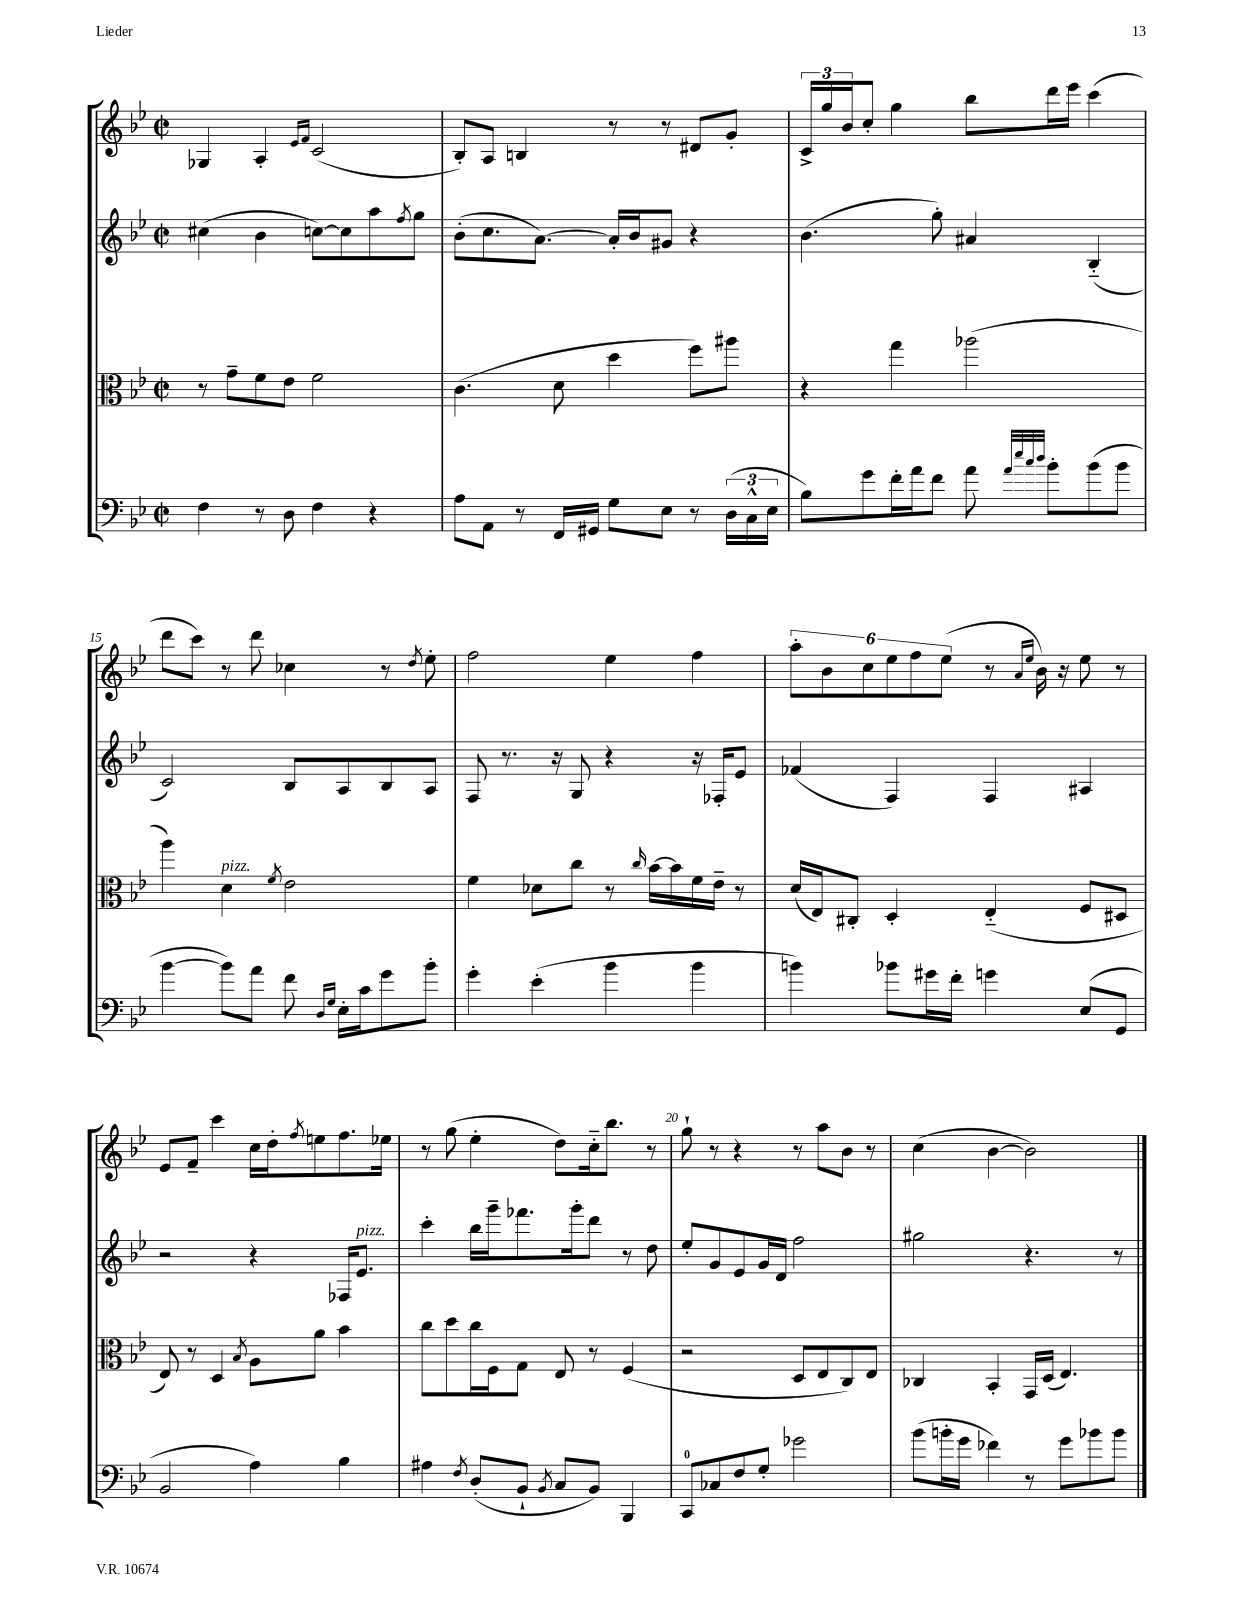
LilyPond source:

<<
\new StaffGroup <<
\new Staff = "s0" {
    \clef treble \key bes \major \defaultTimeSignature \time 2/2
    ges4 a4-. \grace { ees'16 f'16 } c'2( |
    bes8-.) a8 b4 r8 r8 dis'8 g'8-. |
    \tuplet 3/2 { c'16-> g''16 bes'16 } c''8-. g''4 bes''8 d'''16 ees'''16 c'''4( |
    d'''8 c'''8) r8 d'''8 ces''4 r8 \acciaccatura { d''8 } ees''8-. |
    f''2 ees''4 f''4 |
    \tuplet 6/4 { a''8-. bes'8 c''8 ees''8 f''8 ees''8( } r8 \grace { a'16 ees''16 } bes'16) r16 ees''8 r8 |
    ees'8 f'8-- c'''4 c''16 d''16-. \acciaccatura { f''8 } e''8 f''8. ees''16 |
    r8 g''8( ees''4-. d''8) c''16-_ bes''8. r8 |
    g''8-! r8 r4 r8 a''8 bes'8 r8 |
    c''4( bes'4~ bes'2) \bar "|." |
}
\new Staff = "s1" {
    \clef treble \key bes \major \defaultTimeSignature \time 2/2
    cis''4( bes'4 c''8~) c''8 a''8 \acciaccatura { f''8 } g''8 |
    bes'8-.( c''8. a'8.~) a'16-. bes'16 gis'8 r4 |
    bes'4.( g''8-.) ais'4 bes4-_( |
    c'2) bes8 a8 bes8 a8 |
    f8 r8. r16 g8 r4 r16 fes16-. ees'8 |
    fes'4( f4) f4 ais4 |
    r2 r4 fes16 ees'8.^\markup { \italic "pizz." } |
    c'''4-. bes''16 g'''16-- fes'''8. g'''16-. d'''8 r8 d''8 |
    ees''8-. g'8 ees'8 g'16 d'16 f''2 |
    gis''2 r4. r8 \bar "|." |
}
\new Staff = "s2" {
    \clef alto \key bes \major \defaultTimeSignature \time 2/2
    r8 g'8-- f'8 ees'8 f'2 |
    c'4.( d'8 d''4 f''8) ais''8 |
    r4 g''4 aes''2( |
    a''4) d'4^\markup { \italic "pizz." } \acciaccatura { f'8 } ees'2 |
    f'4 des'8 c''8 r8 \grace { c''16 } bes'16~ bes'16 f'16 ees'16-- r8 |
    d'16( ees16) cis8-. d4-. ees4-_( f8 dis8 |
    ees8) r8 d4 \acciaccatura { bes8 } a8 a'8 bes'4 |
    c''8 d''8 c''16 f16 g8 ees8 r8 f4( |
    r2 d8 ees8 c8) ees8 |
    ces4 bes,4-. g,16 d16( ees4.) \bar "|." |
}
\new Staff = "s3" {
    \clef bass \key bes \major \defaultTimeSignature \time 2/2
    f4 r8 d8 f4 r4 |
    a8 a,8 r8 f,16 gis,16 g8 ees8 r8 \tuplet 3/2 { d16( c16-^ ees16 } |
    bes8) g'8 f'16-. a'16 f'8 a'8 \grace { a'32 ees''32 c''32 d''32 } bes'8-. bes'8( bes'8 |
    bes'4~ bes'8) a'8 f'8 \grace { d16 g16 } ees16-. c'16 g'8 bes'8-. |
    g'4-. ees'4-.( bes'4 bes'4 |
    b'4) bes'8 gis'16 f'16-. g'4 ees8( g,8 |
    bes,2 a4) bes4 |
    ais4 \acciaccatura { f8 } d8-.( bes,8-! \acciaccatura { bes,8 } c8 bes,8) bes,,4 |
    c,8-0 ces8 f8 g8-. ges'2 |
    bes'8( b'16-. g'16 fes'4) r8 g'8 bes'8 bes'8 \bar "|." |
}
>>
>>
\layout { \context { \Score currentBarNumber = #12 \override BarNumber.break-visibility = ##(#f #t #t) barNumberVisibility = #(every-nth-bar-number-visible 5) } }
